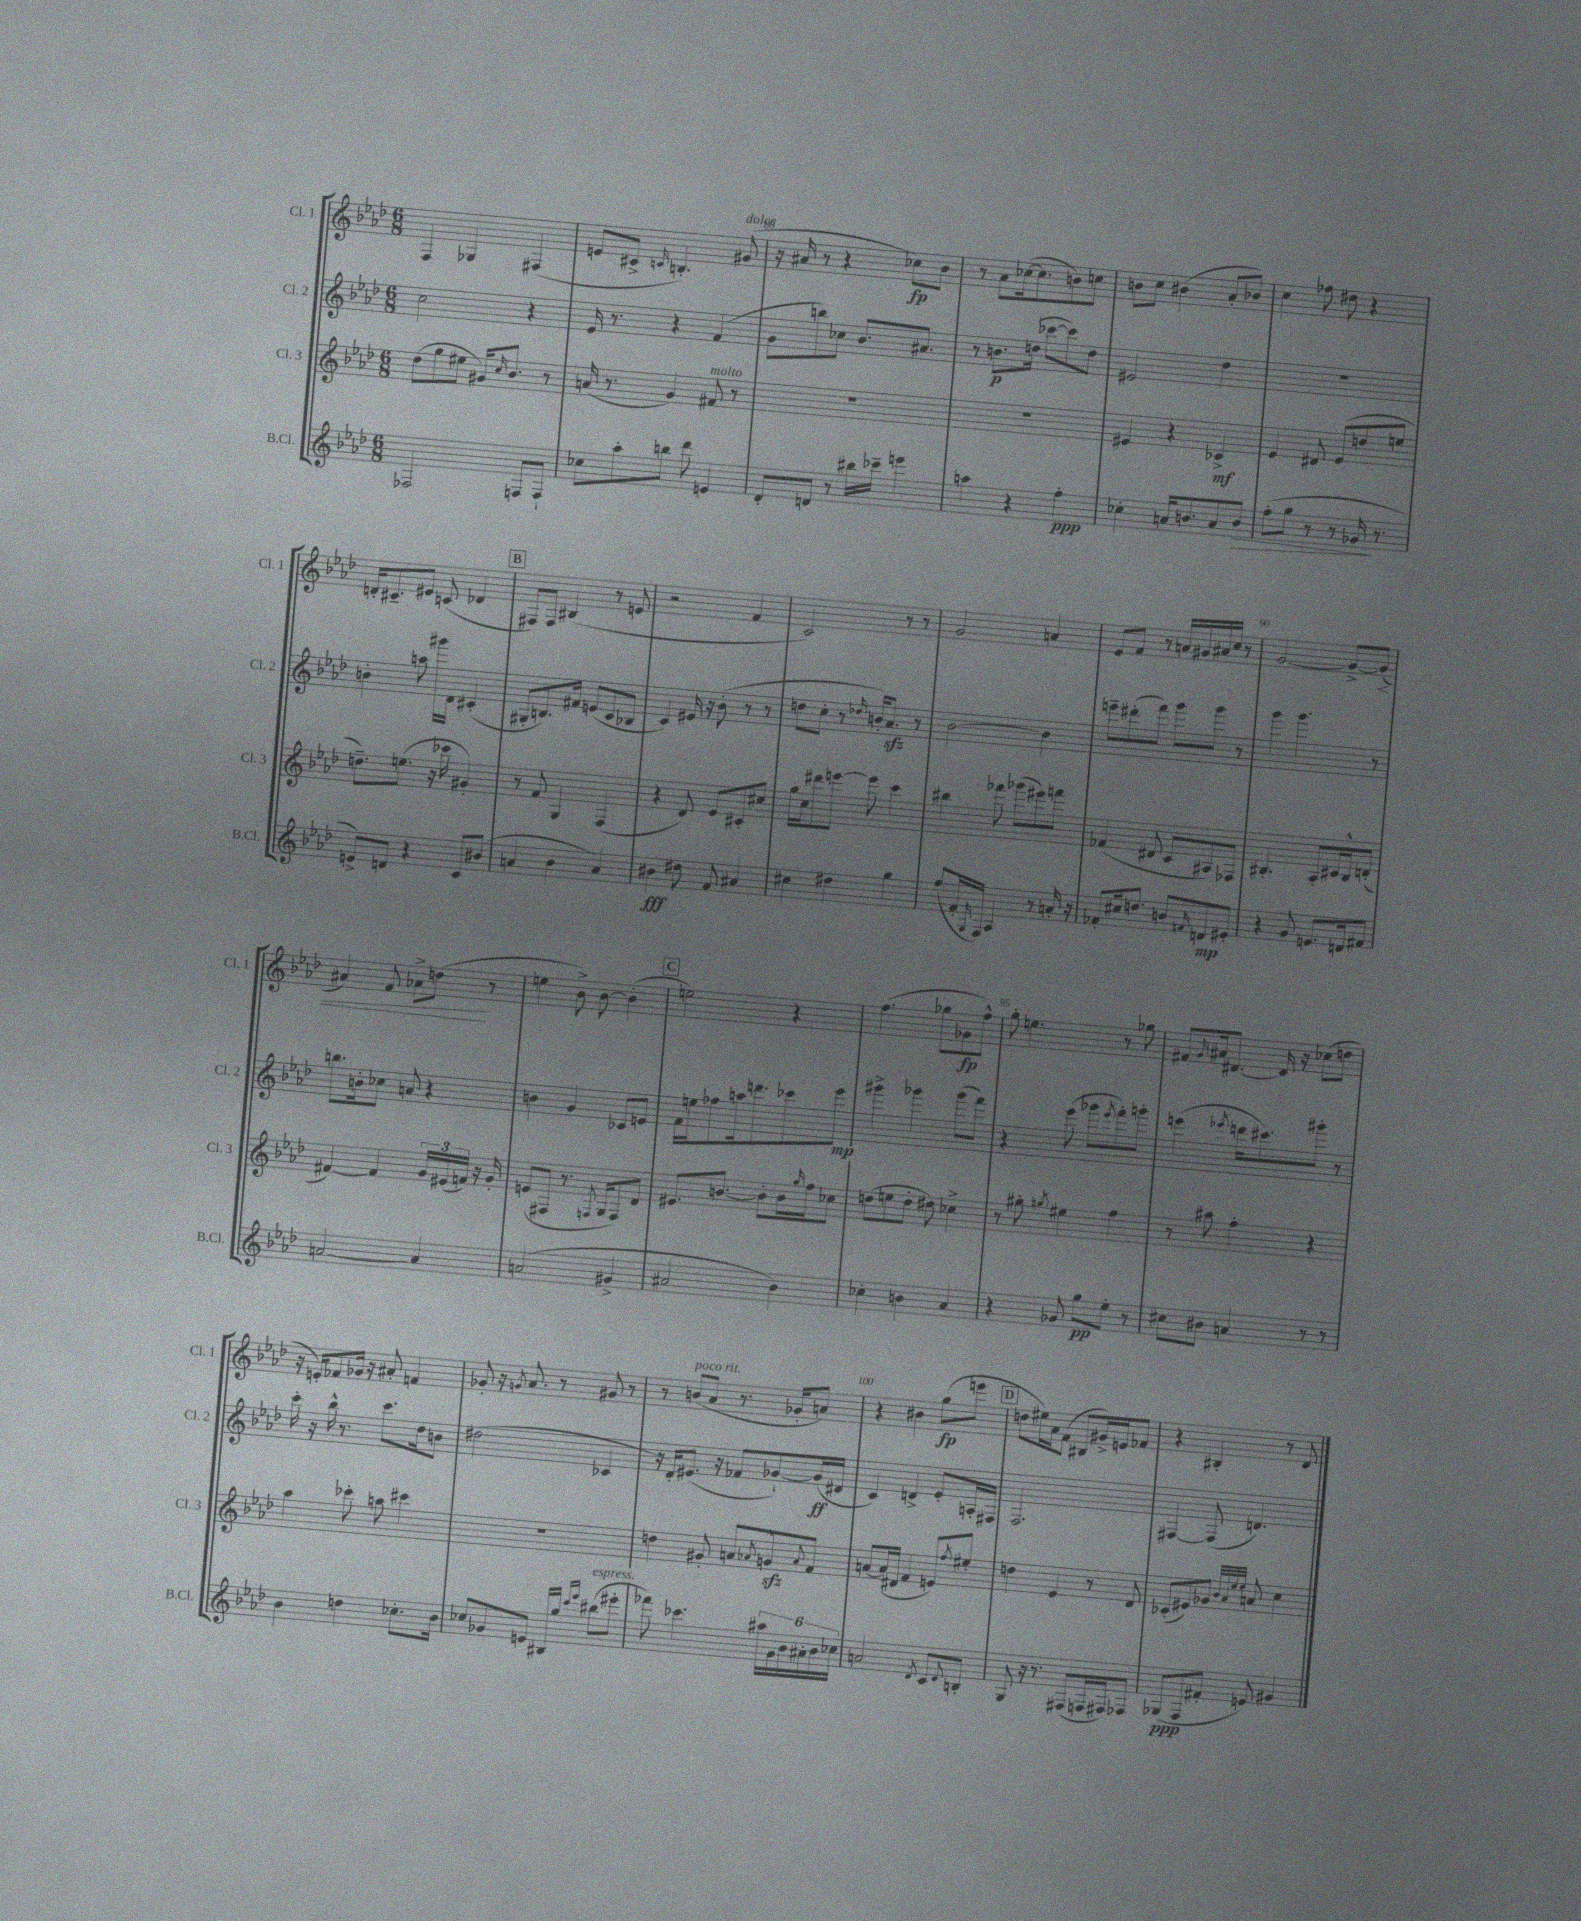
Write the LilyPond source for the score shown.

<<
\new StaffGroup <<
\new Staff = "s0" \with { instrumentName = "Cl. 1" shortInstrumentName = "Cl. 1" } {
    \clef treble \key aes \major \numericTimeSignature \time 6/8
    f4 ges4 fis4( |
    e'8 cis'8-> \grace { c'16 } b4.-.) gis'8^\markup { \italic "dolce" }( |
    r16 ais'16 r8 r4 ces''8\fp) bes'8 |
    r8 aes'8 ces''16~( ces''8. b'8) c''8 |
    b'8 c''8 bis'4( aes'8-. bes'8) |
    c''4 fes''8 dis''8 r4 |
    d'16-. cis'8.-- eis'8 c'8( des'4 |
    \mark \markup { \box "B" } fis8) fis8 bis4( r8 e'8 |
    r2 f'4 |
    c'2) r8 r8 |
    g'2 a'4 |
    ees'8 f'8 r8 a'16 gis'16 ais'16 c''16 r8 |
    g'2~ g'8~-> g'8\<( |
    ais'4) f'8 aes'8-> d''8\!( r8 |
    e''4 bes'8->) bes'8~ bes'4-.( |
    \mark \markup { \box "C" } e''2) r4 |
    f''4.( ges''8 ges'8\fp f''8-^) |
    g''8-. e''4. r8 ges''8 |
    fis'8 \grace { g'16 } ais'16 dis'8.~ dis'16 r16 ces''8( d''8 |
    r16 e'16-.) fes'8 ges'16 r16 ais'8-. f'4 |
    ges'8-. r16 \acciaccatura { g'8 } aes'8. r8 gis'8 r8 |
    r8 b'8^\markup { \italic "poco rit." }( aes'8 r8. ges'16-. a'8) |
    r4 bis'4 g''8\fp( e'''8 |
    \mark \markup { \box "D" } d''8 eis''16) aes'16 f'8( bis8 gis'16->) e'16 fes'8 |
    r4 bis4-. r8 des'8 \bar "|." |
}
\new Staff = "s1" \with { instrumentName = "Cl. 2" shortInstrumentName = "Cl. 2" } {
    \clef treble \key aes \major \numericTimeSignature \time 6/8
    c''2 r4 |
    ees'16 r8. r4 f'4( |
    g'8 b''8) ces''8 bes'8. ais'8. |
    r8 b'8.\p d''16( ces'''8~ ces'''8) d''8 |
    eis'2 des''4 |
    R2. |
    b'4-. a''8 gis'''16 des'16 cis'4-.( |
    \mark \markup { \box "B" } gis8-. b8.) fis'16 e'8( c'8 bes8 |
    c'4) eis'16 r16 bes'8-.( r8 r8 |
    d''8 c''8-. r8 \grace { des''16 } b'16-.) aes'8.\sfz r8 |
    bes'2~ bes'4 |
    e'''8-- dis'''8-.( f'''8) g'''8 g'''8 r8 |
    g'''4 g'''4. r8 |
    b''8. b'16-. ces''8 a'8 r4 |
    b'4 g'4 ces'8 e'8 |
    \mark \markup { \box "C" } f'16 e''16 fes''8 a''16 d'''8. ces'''8 ees'''8\mp |
    gis'''4-> ges'''4 ges'''8( f'''8) |
    r4 ees'''8( ges'''8 \acciaccatura { ees'''8 } f'''8-.) g'''8-. |
    e'''4( \acciaccatura { ees'''8 } d'''16 cis'''8.) gis'''8-. r8 |
    c'''16-. r16 bes''16-^ r8. c'''8. des''16 b'8 |
    dis''2( ces'4 |
    r16 des'16-.) eis'8.( r16 fes'8 ges'8~-!) ges'16\ff( dis'16 |
    c'4) d'4-> ees'8-. a16-. fis16 |
    \mark \markup { \box "D" } f2. |
    fis4~ fis8( d'4.) \bar "|." |
}
\new Staff = "s2" \with { instrumentName = "Cl. 3" shortInstrumentName = "Cl. 3" } {
    \clef treble \key aes \major \numericTimeSignature \time 6/8
    des''8( g''8 eis''8 gis'16) \grace { c''16 } bes'8. r8 |
    a'16( r8. g'4) fis'8^\markup { \italic "molto" } r8 |
    R2. |
    R2. |
    eis'4 r4 ces'4->\mf |
    ees'4 dis'8 ees'8( d''8 e''8 |
    d''8.--) e''8.( r16 ces'''16 gis'4-.) |
    \mark \markup { \box "B" } r8 f'8 g4 f4( |
    r4 des'8) ees'8 cis'8-. cis''8 |
    g''16 c''16 dis'''8 e'''8~ e'''8 c'''4 |
    bis''4 fes'''8 ges'''8( eis'''8) f'''8 |
    fes'4( dis'8 c'8 ais8) fes8 |
    bis4.-. aes8-. cis'16 bis16-^ d'8-.( |
    fis'4~) fis'4 \tuplet 3/2 { g'16 eis'16( f'16) } r16 g'16-. |
    e'8( fis8 r8. \acciaccatura { f8 } g16 f8) des'8 |
    \mark \markup { \box "C" } eis'8. b'8.~ b'8-. b'16 \grace { g''16 } f''16 ces''8 |
    d''8( e''8 d''8-. dis''8) ces''4-> |
    r8 gis''8-. \acciaccatura { g''8 } eis''4 f''4 |
    r8 ais''8 f''4-. r4 |
    aes''4 ces'''8-. a''8 cis'''4 |
    R2. |
    d''4 gis'8-. a'8 \acciaccatura { aes'8 } g'8-^\sfz \appoggiatura { aes'8 } f'8 |
    a'8~ a'16( dis'16 f'4 e'8) \acciaccatura { f''8 } eis''8-. |
    \mark \markup { \box "D" } d''4 ees'4 r8 des'8 |
    ces'8-.( eis'8) ges'8 \grace { bes'32 aes'32 ees''32 ees''32 } a'8 c''4 \bar "|." |
}
\new Staff = "s3" \with { instrumentName = "B.Cl." shortInstrumentName = "B.Cl." } {
    \clef treble \key aes \major \numericTimeSignature \time 6/8
    fes2 f8 f8-! |
    ces''8 aes''8-. b''8 des'''8 e'4 |
    des'8-. d'8 r8 bis''16 ces'''16-- e'''4 |
    a''4 r4 f''4-.\ppp |
    ces''4-. a'16 b'8. a'8 b'8\> |
    f''8-.( g''8 r8 r8 ges'16\! r8. |
    e'8->) d'8 r4 c'8 bis'8( |
    \mark \markup { \box "B" } a'4 bes'4 a'4) |
    bis'4\fff dis''8 f'8 ais'4 |
    cis''4 dis''4 g''4 |
    f''8( f'16-. \grace { g16 } f16) aes4 r8 a'16-. r16 |
    fes'8-. cis''16 d''8. b'8 \grace { f'16 } d'8\mp eis'8-. |
    r4 g'8 e'8. d'16 fis'8 |
    a'2~ a'4 |
    a'2( gis'4-> |
    \mark \markup { \box "C" } ais'2 bes'4) |
    ces''4-. b'4 aes'4 |
    r4 ges'8 g''8\pp ees''8-. r8 |
    cis''8 bis'8 a'4 r8 r8 |
    bes'4 d''4 ces''8.-. bes'16 |
    ces''8 ges'8 e'8 bis16 g''16 \grace { c'''16 ees'''16 } bis''8^\markup { \italic "espress." }( eis'''8-. |
    fes'''8) ces'''4. \tuplet 6/4 { ais''16 g'16 bes'16 ais'16-. bes'16 ces''16 } |
    a'2 \acciaccatura { des'8 } c'8 \appoggiatura { des'8 } b8-. |
    \mark \markup { \box "D" } g8 r16 r8. fis8( f16 fis16) fes8 |
    ges8\ppp( f8 fis'8-. e'8) gis'4 \bar "|." |
}
>>
>>
\layout { \context { \Score currentBarNumber = #78 \override BarNumber.break-visibility = ##(#f #t #t) barNumberVisibility = #(every-nth-bar-number-visible 5) } }
